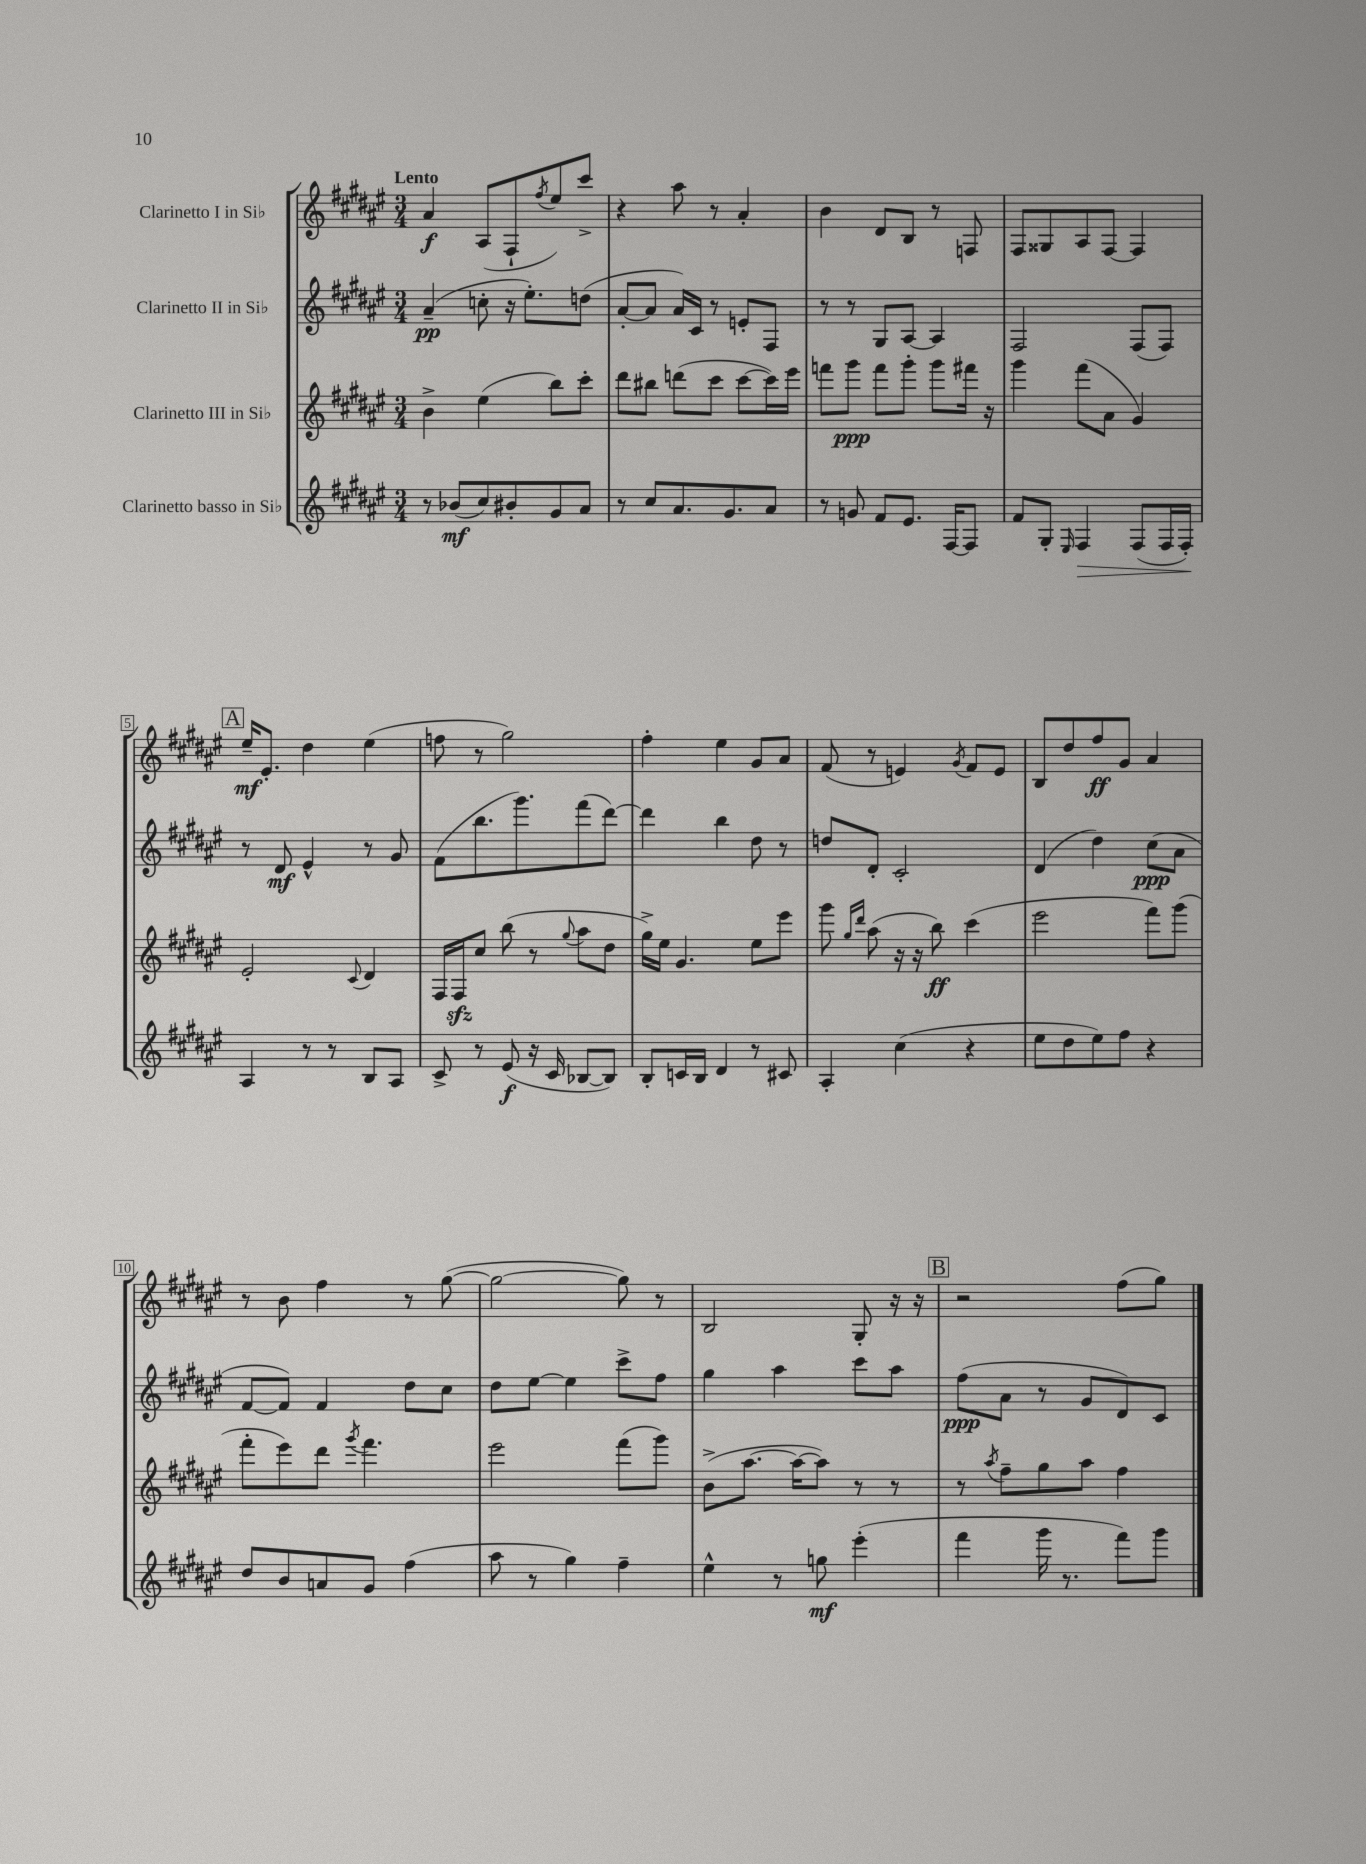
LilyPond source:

<<
\new StaffGroup <<
\new Staff = "s0" \with { instrumentName = "Clarinetto I in Sib" } {
    \clef treble \key fis \major \numericTimeSignature \time 3/4 \tempo "Lento"
    ais'4\f ais8( fis8-! \acciaccatura { fis''8 } eis''8) cis'''8-> |
    r4 ais''8 r8 ais'4-. |
    b'4 dis'8 b8 r8 f8 |
    fis8 gisis8 ais8 fis8~ fis4 |
    \mark \markup { \box "A" } eis''16--\mf eis'8.-. dis''4 eis''4( |
    f''8 r8 gis''2) |
    fis''4-. eis''4 gis'8 ais'8 |
    fis'8( r8 e'4) \acciaccatura { gis'8 } fis'8 e'8 |
    b8 dis''8 fis''8\ff gis'8 ais'4 |
    r8 b'8 fis''4 r8 gis''8~( |
    gis''2~ gis''8) r8 |
    b2 gis8-. r16 r16 |
    \mark \markup { \box "B" } r2 fis''8( gis''8) \bar "|." |
}
\new Staff = "s1" \with { instrumentName = "Clarinetto II in Sib" } {
    \clef treble \key fis \major \numericTimeSignature \time 3/4
    ais'4--\pp( c''8-. r16 eis''8.-.) d''8( |
    ais'8~-. ais'8 ais'16) cis'16 r8 e'8-. fis8 |
    r8 r8 gis8 ais8~ ais4 |
    fis2 fis8( fis8) |
    \mark \markup { \box "A" } r8 dis'8\mf eis'4-^ r8 gis'8 |
    fis'8( b''8. gis'''8.) fis'''8( dis'''8~) |
    dis'''4 b''4 dis''8 r8 |
    d''8 dis'8-. cis'2-. |
    dis'4( dis''4) cis''8\ppp( ais'8 |
    fis'8~ fis'8) fis'4 dis''8 cis''8 |
    dis''8 eis''8~ eis''4 cis'''8-> fis''8 |
    gis''4 ais''4 cis'''8 ais''8 |
    \mark \markup { \box "B" } fis''8\ppp( ais'8 r8 gis'8 dis'8) cis'8 \bar "|." |
}
\new Staff = "s2" \with { instrumentName = "Clarinetto III in Sib" } {
    \clef treble \key fis \major \numericTimeSignature \time 3/4
    b'4-> eis''4( b''8) cis'''8-. |
    dis'''8 bis''8 d'''8( cis'''8 cis'''8~ cis'''16) eis'''16 |
    f'''8 gis'''8\ppp f'''8 gis'''8-. gis'''8 fis'''16 r16 |
    gis'''4 fis'''8( ais'8 gis'4) |
    \mark \markup { \box "A" } eis'2-. \appoggiatura { cis'8 } dis'4 |
    fis16 fis16\sfz cis''8 b''8( r8 \appoggiatura { gis''8 } ais''8 dis''8 |
    gis''16->) eis''16 gis'4. eis''8 eis'''8 |
    gis'''8 \grace { gis''16 dis'''16 } ais''8( r16 r16 b''8\ff) cis'''4( |
    eis'''2 fis'''8) gis'''8( |
    fis'''8-. eis'''8) dis'''8 \acciaccatura { gis'''8 } fis'''4. |
    eis'''2 fis'''8( gis'''8) |
    b'8->( ais''8.~ ais''16~ ais''8) r8 r8 |
    \mark \markup { \box "B" } r8 \acciaccatura { ais''8 } fis''8-- gis''8 ais''8 fis''4 \bar "|." |
}
\new Staff = "s3" \with { instrumentName = "Clarinetto basso in Sib" } {
    \clef treble \key fis \major \numericTimeSignature \time 3/4
    r8 bes'8\mf( cis''8) bis'8-. gis'8 ais'8 |
    r8 cis''8 ais'8. gis'8. ais'8 |
    r8 g'8 fis'8 eis'8. fis16~ fis8 |
    fis'8 gis8-. \grace { eis16 } fis4\> fis8( fis16 fis16-.\!) |
    \mark \markup { \box "A" } ais4 r8 r8 b8 ais8 |
    cis'8-> r8 eis'8\f( r16 cis'16 bes8~ bes8) |
    b8-. c'16 b16 dis'4 r8 cis'8 |
    ais4-. cis''4( r4 |
    eis''8 dis''8 eis''8) fis''8 r4 |
    dis''8 b'8 a'8 gis'8 fis''4( |
    ais''8 r8 gis''4) fis''4-- |
    eis''4-^ r8 g''8\mf eis'''4-.( |
    \mark \markup { \box "B" } fis'''4 gis'''16 r8. fis'''8) gis'''8 \bar "|." |
}
>>
>>
\layout { \context { \Score \override BarNumber.stencil = #(make-stencil-boxer 0.1 0.3 ly:text-interface::print) } }
